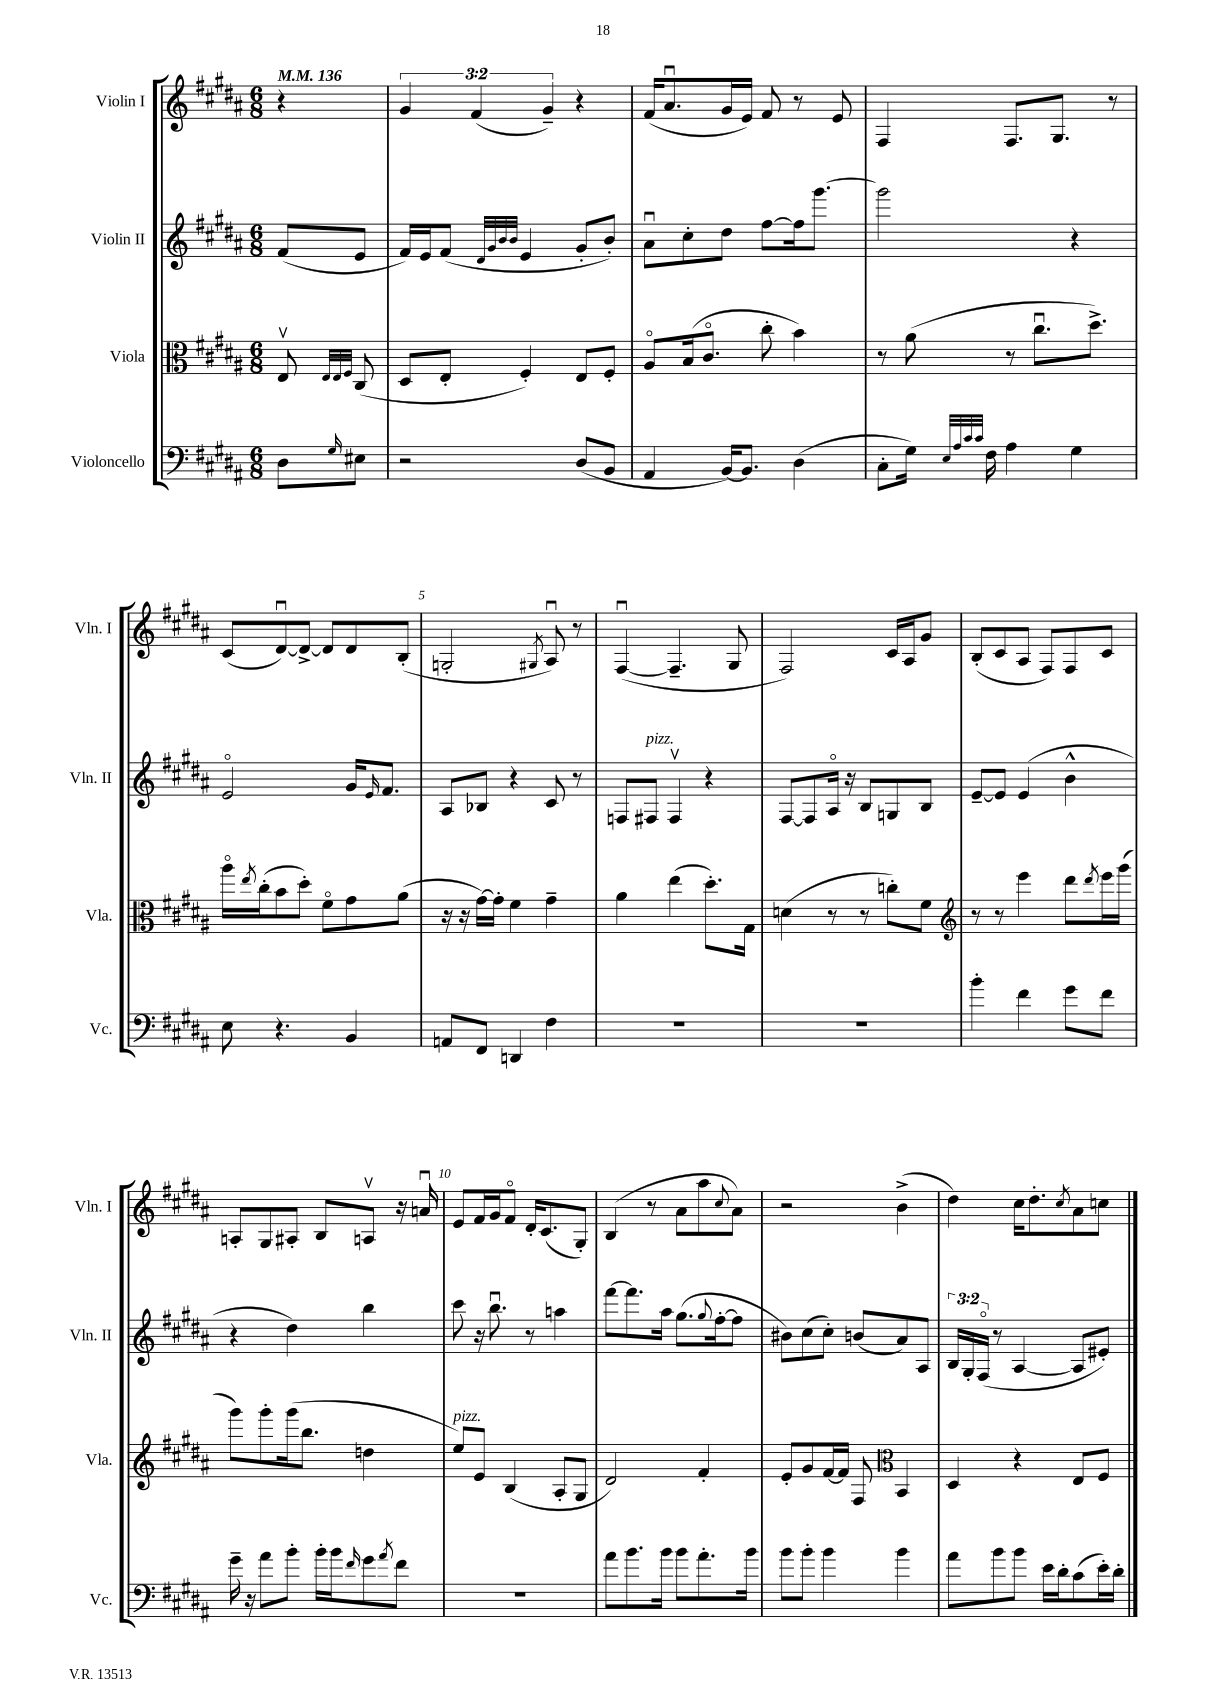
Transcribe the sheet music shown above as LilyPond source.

<<
\new StaffGroup <<
\new Staff = "s0" \with { instrumentName = "Violin I" shortInstrumentName = "Vln. I" } {
    \clef treble \key b \major \numericTimeSignature \time 6/8 \override Staff.TupletNumber.text = #tuplet-number::calc-fraction-text \partial 4 \tempo 4 = 136
    r4 |
    \tuplet 3/2 { gis'4 fis'4( gis'4--) } r4 |
    fis'16( ais'8.\downbow gis'16 e'16) fis'8 r8 e'8 |
    fis4 fis8. gis8. r8 |
    cis'8( dis'8~\downbow) dis'8~-> dis'8 dis'8 b8-.( |
    g2-. \acciaccatura { gis8 } ais8\downbow) r8 |
    fis4~\downbow( fis4.-- gis8 |
    fis2) cis'16 ais16 gis'8 |
    b8-.( cis'8 ais8 fis8) fis8 cis'8 |
    a8-. gis8 ais8-. b8 a8\upbow r16 a'16\downbow |
    e'8 fis'16 gis'16 fis'8\flageolet dis'16-. cis'8.( gis8-.) |
    b4( r8 ais'8 ais''8 \appoggiatura { cis''8 } ais'8) |
    r2 b'4->( |
    dis''4) cis''16 dis''8.-. \acciaccatura { cis''8 } ais'8 c''8 \bar "|." |
}
\new Staff = "s1" \with { instrumentName = "Violin II" shortInstrumentName = "Vln. II" } {
    \clef treble \key b \major \numericTimeSignature \time 6/8 \override Staff.TupletNumber.text = #tuplet-number::calc-fraction-text \partial 4
    fis'8( e'8 |
    fis'16) e'16 fis'8( \grace { dis'32 gis'32 b'32 b'32 } e'4 gis'8-. b'8-.) |
    ais'8\downbow cis''8-. dis''8 fis''8~ fis''16 gis'''8.~ |
    gis'''2 r4 |
    e'2\flageolet gis'16 \grace { e'16 } fis'8. |
    ais8 bes8 r4 cis'8 r8 |
    f8 fis8^\markup { \italic "pizz." } fis4\upbow r4 |
    fis8~ fis8 ais16\flageolet r16 b8 g8 b8 |
    e'8~-- e'8 e'4( b'4-^ |
    r4 dis''4) b''4 |
    cis'''8 r16 b''8.\downbow r8 a''4 |
    fis'''8~ fis'''8. ais''16 gis''8.( \appoggiatura { gis''8 } fis''16~-. fis''8 |
    bis'8) cis''8( cis''8-.) b'8( ais'8) ais8 |
    \tuplet 3/2 { b16 gis16-. fis16\flageolet( } r8 ais4~ ais8 eis'8-.) \bar "|." |
}
\new Staff = "s2" \with { instrumentName = "Viola" shortInstrumentName = "Vla." } {
    \clef alto \key b \major \numericTimeSignature \time 6/8 \partial 4
    e8\upbow \grace { e32 e32 fis32 } cis8( |
    dis8 e8-. fis4-.) e8 fis8-. |
    ais8\flageolet b16( cis'8.\flageolet cis''8-. b'4) |
    r8 ais'8( r8 cis''8.\downbow dis''8.->) |
    ais''16\flageolet \acciaccatura { e''8 } cis''16-.( b'8 dis''8-.) fis'8\flageolet gis'8 ais'8( |
    r16 r16 gis'16~) gis'16-. fis'4 gis'4-- |
    ais'4 e''4( dis''8.-.) gis16 |
    d'4( r8 r8 c''8-.) fis'8 |
    \clef treble r8 r8 e'''4 dis'''8 \acciaccatura { dis'''8 } e'''16 gis'''16( |
    gis'''8) gis'''8-. gis'''16( b''8. d''4 |
    e''8^\markup { \italic "pizz." }) e'8 b4( ais8-. gis8 |
    dis'2) fis'4-. |
    e'8-. gis'8 fis'16~ fis'16 fis8 \clef alto b,4 |
    dis4 r4 e8 fis8 \bar "|." |
}
\new Staff = "s3" \with { instrumentName = "Violoncello" shortInstrumentName = "Vc." } {
    \clef bass \key b \major \numericTimeSignature \time 6/8 \partial 4
    dis8 \grace { gis16 } eis8 |
    r2 dis8( b,8 |
    ais,4 b,16~) b,8. dis4( |
    cis8-. gis16) \grace { e32 ais32 cis'32 cis'32 } fis16 ais4 gis4 |
    e8 r4. b,4 |
    a,8 fis,8 d,4 fis4 |
    R2. |
    R2. |
    b'4-. fis'4 gis'8 fis'8 |
    gis'16-- r16 ais'8 b'8-. b'16-. b'16 \grace { fis'16 } gis'8 \acciaccatura { ais'8 } fis'8 |
    R2. |
    ais'8 b'8. b'16 b'8 ais'8.-. b'16 |
    b'8 b'8-. b'4 b'4 |
    ais'8 b'8 b'8 e'16 dis'16-. cis'8( e'16-.) dis'16-. \bar "|." |
}
>>
>>
\layout { \context { \Score \override BarNumber.break-visibility = ##(#f #t #t) barNumberVisibility = #(every-nth-bar-number-visible 5) } }
